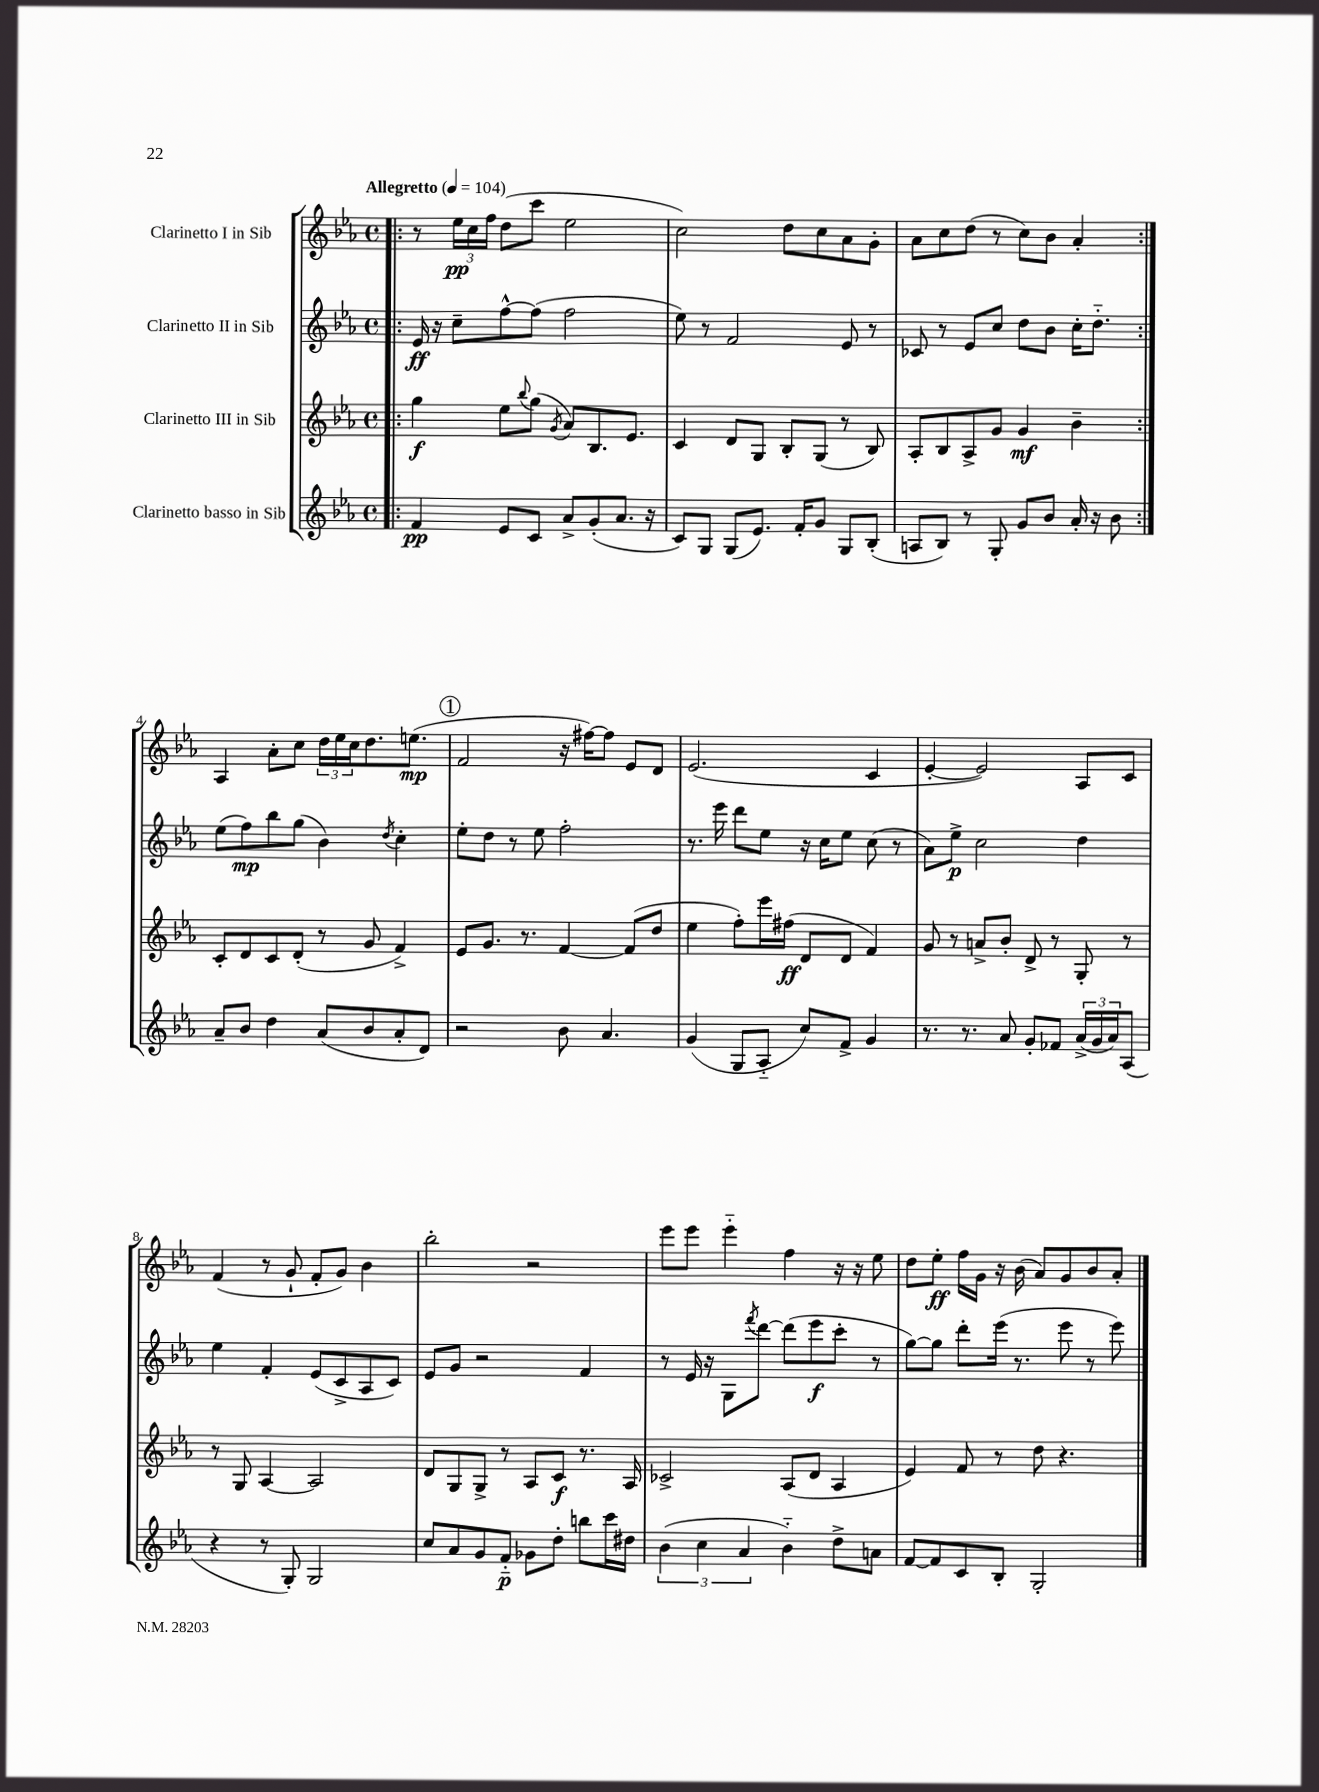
<<
\new StaffGroup <<
\new Staff = "s0" \with { instrumentName = "Clarinetto I in Sib" } {
    \clef treble \key ees \major \defaultTimeSignature \time 4/4 \tempo "Allegretto" 4 = 104
    \repeat volta 2 { \bar ".|:" r8 \tuplet 3/2 { ees''16\pp c''16 f''16 } d''8( c'''8 ees''2 |
    c''2) d''8 c''8 aes'8 g'8-. |
    aes'8 c''8 d''8( r8 c''8) bes'8 aes'4-. | }
    aes4 aes'8-. c''8 \tuplet 3/2 { d''16 ees''16 c''16 } d''8. e''8.\mp( |
    \mark \markup { \circle "1" } f'2 r16 fis''16~) fis''8 ees'8 d'8 |
    ees'2.( c'4 |
    ees'4~-. ees'2) aes8 c'8 |
    f'4( r8 g'8-! f'8-. g'8) bes'4 |
    bes''2-. r2 |
    ees'''8 ees'''8 ees'''4-_ f''4 r16 r16 ees''8 |
    d''8 ees''8-.\ff f''16 g'16 r16 bes'16( aes'8) g'8 bes'8 aes'8-. \bar "|." |
}
\new Staff = "s1" \with { instrumentName = "Clarinetto II in Sib" } {
    \clef treble \key ees \major \defaultTimeSignature \time 4/4
    \repeat volta 2 { \bar ".|:" ees'16\ff r16 c''8-- f''8~-^ f''8( f''2 |
    ees''8) r8 f'2 ees'8 r8 |
    ces'8 r8 ees'8 c''8 d''8 bes'8 c''16-. d''8.-_ | }
    ees''8( f''8\mp) bes''8 g''8( bes'4) \acciaccatura { d''8 } c''4-. |
    \mark \markup { \circle "1" } ees''8-. d''8 r8 ees''8 f''2-. |
    r8. ees'''16 d'''8 ees''8 r16 c''16 ees''8 c''8( r8 |
    aes'8) ees''8->\p c''2 d''4 |
    ees''4 f'4-. ees'8( c'8-> aes8 c'8) |
    ees'8 g'8 r2 f'4 |
    r8 ees'16 r16 g8 \acciaccatura { f'''8 } d'''8~ d'''8( ees'''8\f c'''8-. r8 |
    g''8~) g''8 d'''8-. ees'''16( r8. ees'''8 r8 ees'''8) \bar "|." |
}
\new Staff = "s2" \with { instrumentName = "Clarinetto III in Sib" } {
    \clef treble \key ees \major \defaultTimeSignature \time 4/4
    \repeat volta 2 { \bar ".|:" g''4\f ees''8 \appoggiatura { bes''8 } g''8( \acciaccatura { g'8 } aes'8) bes8. ees'8. |
    c'4 d'8 g8 bes8-. g8( r8 bes8) |
    aes8-. bes8 aes8-> g'8 g'4\mf bes'4-- | }
    c'8-. d'8 c'8 d'8-.( r8 g'8 f'4->) |
    \mark \markup { \circle "1" } ees'8 g'8. r8. f'4~ f'8( d''8 |
    ees''4 f''8-.) ees'''16 fis''16\ff( d'8 d'8 f'4) |
    g'8 r8 a'8-> bes'8-. d'8-> r8 g8-. r8 |
    r8 g8 aes4~ aes2 |
    d'8 g8 g8-> r8 aes8 c'8\f r8. aes16 |
    ces'2-> aes8( d'8 aes4 |
    ees'4) f'8 r8 d''8 r4. \bar "|." |
}
\new Staff = "s3" \with { instrumentName = "Clarinetto basso in Sib" } {
    \clef treble \key ees \major \defaultTimeSignature \time 4/4
    \repeat volta 2 { \bar ".|:" f'4\pp ees'8 c'8 aes'8-> g'8-.( aes'8. r16 |
    c'8) g8 g8( ees'8.) f'16-. g'8 g8 bes8-.( |
    a8 bes8) r8 g8-. g'8 bes'8 aes'16-. r16 bes'8 | }
    aes'8-- bes'8 d''4 aes'8( bes'8 aes'8-. d'8) |
    \mark \markup { \circle "1" } r2 bes'8 aes'4. |
    g'4( g8 aes8-_ c''8) f'8-> g'4 |
    r8. r8. aes'8 g'8-. fes'8 \tuplet 3/2 { aes'16->( g'16 aes'16) } aes8( |
    r4 r8 g8-.) g2 |
    c''8 aes'8 g'8 f'8-_\p ges'8 d''8-. b''8 c'''16 dis''16 |
    \tuplet 3/2 { bes'4( c''4 aes'4 } bes'4-_) d''8-> a'8 |
    f'8~ f'8 c'8 bes8-. g2-. \bar "|." |
}
>>
>>
